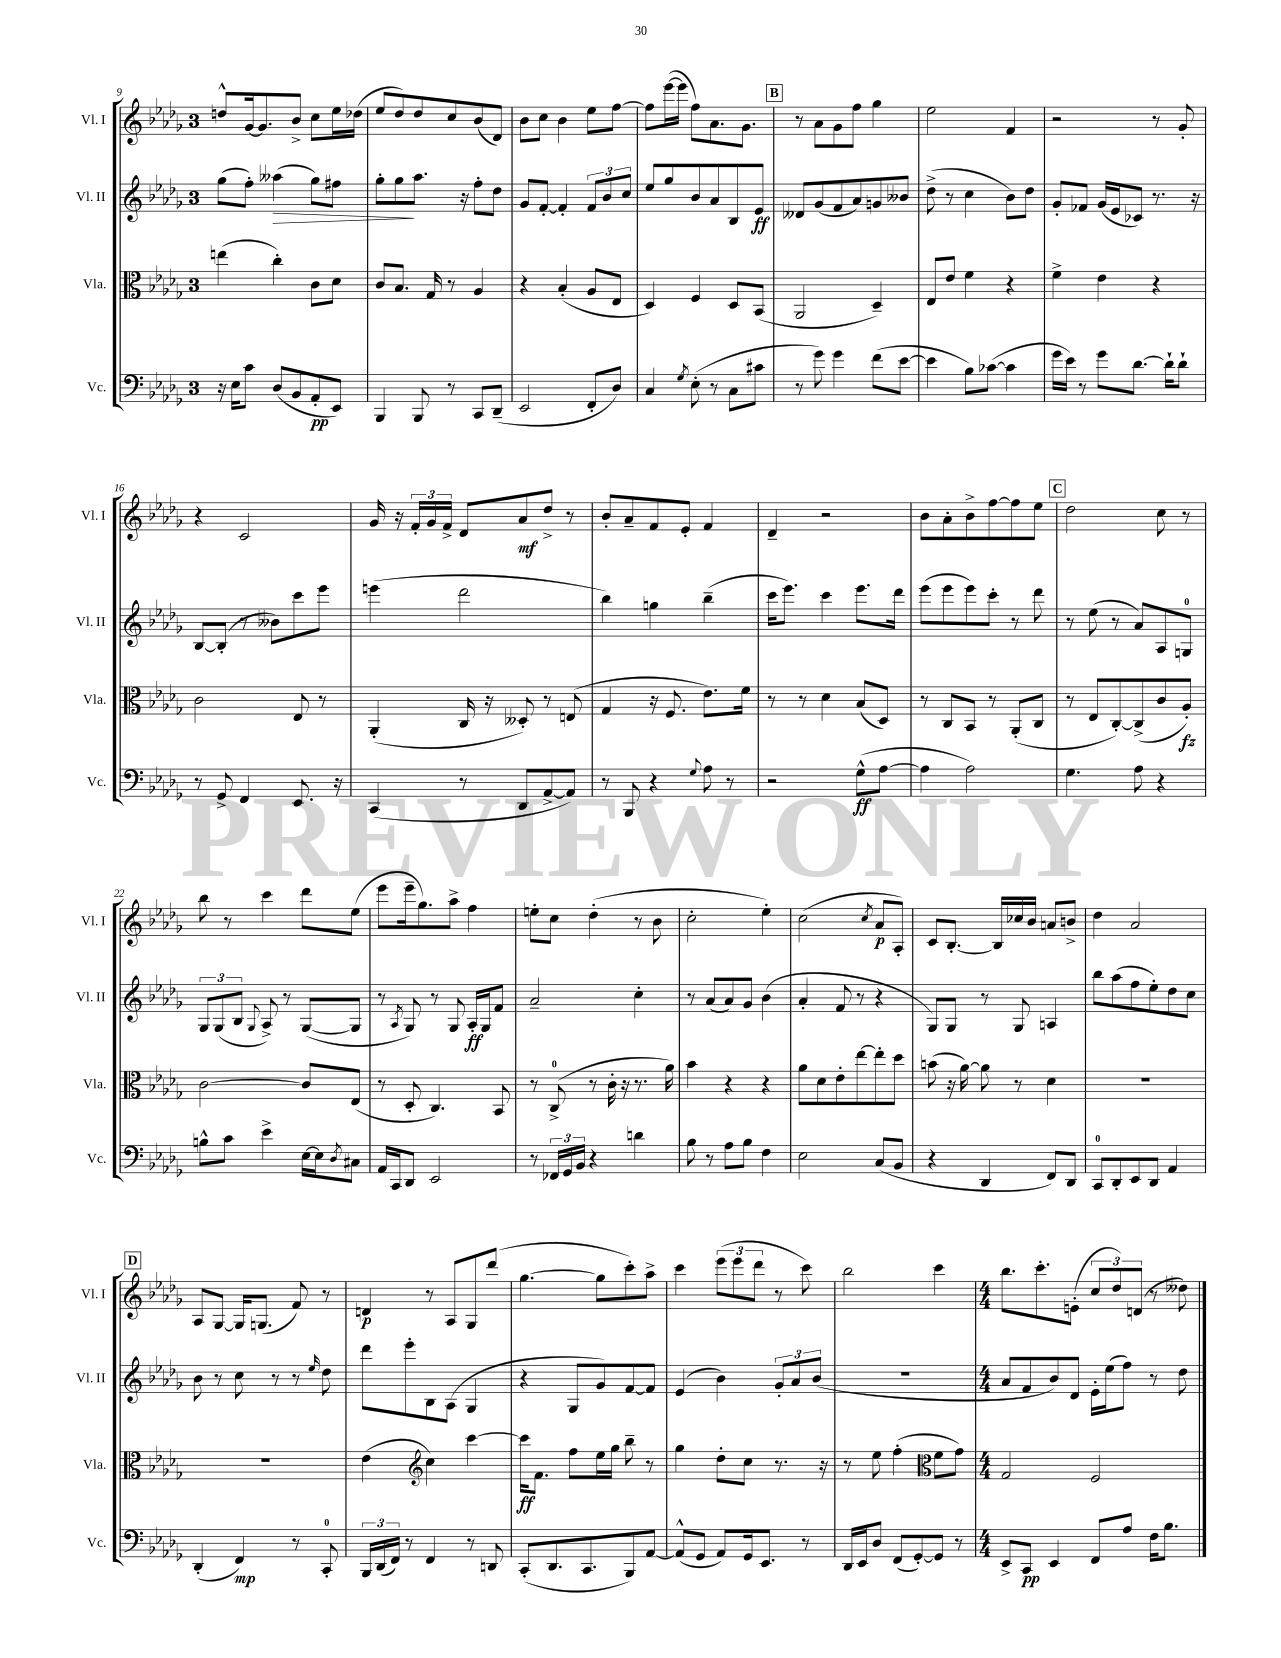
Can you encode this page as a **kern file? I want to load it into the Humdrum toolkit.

**kern	**kern	**kern	**kern
*staff4	*staff3	*staff2	*staff1
*clefF4	*clefC3	*clefG2	*clefG2
*k[b-e-a-d-g-]	*k[b-e-a-d-g-]	*k[b-e-a-d-g-]	*k[b-e-a-d-g-]
*M3/4	*M3/4	*M3/4	*M3/4
16r	(4ee	(8gg-	8dd^^
16E-	.	.	.
8c	.	8ff')	[16g-
.	.	.	8.g-]
(8D-	4cc')	(4aa--	.
8BB-	.	.	8b-^
8AA-'	8c	8gg-)	8cc
8EE-)	8d-	8ff#	16ee-
.	.	.	(16dd-
=	=	=	=
4BBB-	8c	8gg-'	8ee-
.	8.B-	8gg-	8dd-)
8BBB-	.	8.aa-	8dd-
.	16G-	.	.
8r	8r	.	8cc
.	.	16r	.
8CC	4A-	8ff'	(8b-
(8DD-~	.	8dd-	8d-)
=	=	=	=
2EE-	4r	8g-	8b-
.	.	[8f'	8cc
.	(4B-'	4f']	4b-
8FF'	8A-	12f	8ee-
.	.	12b-	.
8D-)	8E-	.	[8ff
.	.	12cc	.
=	=	=	=
4C	4D-)	8ee-	8ff]
.	.	8gg-	([16eee-
.	.	.	16eee-]
8qG-	.	.	.
(8E-'	4F	8b-	8ff)
8r	.	8a-	8.a-
8C	8D-	8B-	.
.	.	.	8.g-
8c#	(8BB-	8e-	.
=	=	=	=
8r	2AA-	8d--	8r
8g-)	.	(8g-	8a-
4g-	.	8f	8g-
.	.	8a-)	8ff
(8f	4D-~)	8g	4gg-
[8e-	.	8b--	.
=	=	=	=
4e-]	8E-	(8dd-^	2ee-
.	8e-	8r	.
8B-)	4f	4cc	.
([8c-	.	.	.
4c-]	4r	8b-)	4f
.	.	8dd-	.
=	=	=	=
16g-	4f^	8g-'	2r
16e-)	.	.	.
8r	.	8f-	.
8g-	4e-	(16g-	.
.	.	16e-	.
[8.d-	.	8c-)	.
.	4r	8.r	8r
16d-`]	.	.	.
8d-`	.	.	8g-'
.	.	16r	.
=	=	=	=
8r	2c	[8B-	4r
8GG-^	.	(8B-']	.
4FF	.	8r	2c
.	.	8b--)	.
8.EE-	8E-	8ccc	.
.	8r	8eee-	.
16r	.	.	.
=	=	=	=
(4CC	(4AA-'	(4eee	16g-
.	.	.	16r
.	.	.	24f'
.	.	.	24g-
.	.	.	24f^
8r	16C	2ddd-	8d-
.	16r	.	.
8DD-	8D--')	.	8a-
[8AA-^	8r	.	8dd-^
8AA-])	(8E	.	8r
=	=	=	=
8r	4G-	4bb-)	8b-'
8BBB-	.	.	8a-~
4r	16r	4gg	8f
.	8.F	.	.
.	.	.	8e-'
8qqG-	.	.	.
8A-	8.e-)	(4bb-~	4f
8r	.	.	.
.	16f	.	.
=	=	=	=
2r	8r	16ccc	4d-~
.	.	8.eee-)	.
.	8r	.	.
.	4d-	4ccc	2r
(8G-^^	(8B-	8.eee-	.
[8A-	8D-)	.	.
.	.	16ddd-	.
=	=	=	=
4A-]	8r	(8eee-	8b-
.	8C	8eee-	8a-'
2A-)	8BB-	8eee-)	8b-^
.	8r	8ccc'	[8ff
.	(8AA-'	8r	8ff]
.	8C	8ddd-	8ee-
=	=	=	=
4.G-	8r	8r	2dd-
.	8E-	(8ee-	.
.	[8C')	8r	.
8A-	(8C^]	8a-)	.
4r	8c	8A-	8cc
.	8A-')	8G	8r
=	=	=	=
8B^^	[2c	12G-	8bb-
.	.	(12G-	.
8c	.	.	8r
.	.	12B-	.
.	.	8qqG-	.
4e-^	.	8A-^)	4ccc
.	.	8r	.
[16E-	8c]	([8G-	8ddd-
16E-]	.	.	.
8qD-	.	.	.
8C#	(8E-	8G-]	(8ee-
=	=	=	=
16AA-	8r	8r	8eee-
16CC	.	.	.
.	.	8qA-	.
8DD-	8D-'	8G-)	16eee-~
.	.	.	8.gg-)
2EE-	4.C)	8r	.
.	.	8G-	8aa-^
.	.	16A-'	4ff
.	.	16G-	.
.	8BB-	8f	.
=	=	=	=
8r	8r	2a-~	8ee'
24FF-	(8C^	.	8cc
24GG-	.	.	.
24BB-	.	.	.
4r	8r	.	(4dd-'
.	16c'	.	.
.	16r	.	.
4d	8.r	4cc'	8r
.	.	.	8b-
.	16a-)	.	.
=	=	=	=
8B-	4b-	8r	2cc'
8r	.	(8a-	.
8A-	4r	8a-)	.
8B-	.	8g-	.
4F	4r	(4b-	4ee-')
=	=	=	=
2E-	8a-	4a-'	(2cc
.	8d-	.	.
.	8e-'	8f	.
.	[8ee-	8r	.
.	.	.	8qcc
(8C	8ee-']	4r	8a-
8BB-	8dd-	.	8A-')
=	=	=	=
4r	(8b	8G-)	8c
.	16r	8G-	[8.B-'
.	[16a-)	.	.
4DD-	8a-]	8r	.
.	.	.	16B-]
.	8r	8G-	16cc-
.	.	.	16b-
8FF)	4d-	4A	8a
8DD-	.	.	8b^
=	=	=	=
8CC	2.r	8bb-	4dd-
8DD-'	.	(8aa-	.
8EE-	.	8ff	2a-
8DD-	.	8ee-')	.
4AA-	.	8dd-	.
.	.	8cc	.
=	=	=	=
(4DD-'	2.r	8b-	8A-
.	.	8r	[8G-
4FF)	.	8cc	16G-]
.	.	.	(8.G
.	.	8r	.
8r	.	8r	8f)
.	.	16qqee-	.
8CC'	.	8dd-	8r
=	=	=	=
24BBB-	(4e-	8ddd-	4d
(24DD-	.	.	.
24FF)	.	.	.
8r	.	8eee-'	.
*	*clefG2	*	*
4FF	4cc)	8B-	8r
.	.	(8A-	8A-
8r	[4ccc	4G-	8G-
8DD	.	.	(8ddd-
=	=	=	=
(8CC'	16ccc]	4r	[4.gg-
.	8.f	.	.
8.DD-	.	.	.
.	8ff	8G-	.
8.CC	.	.	.
.	16ee-	8g-)	8gg-]
.	16gg-	.	.
8BBB-)	8bb-~	[8f	8ccc')
[8AA-	8r	8f]	8aa-^
=	=	=	=
(8AA-^^]	4gg-	(4e-	4ccc
8GG-	.	.	.
8AA-)	8dd-'	4b-)	(12eee-
.	.	.	12eee-
16GG-	8cc	.	.
.	.	.	12ddd-
8.EE-	.	.	.
.	8.r	12g-'	8r
.	.	12a-	.
8r	.	.	8ccc)
.	.	(12b-	.
.	16r	.	.
=	=	=	=
16DD-	8r	2.r	2bb-
16EE-	.	.	.
8D-	8ee-	.	.
(8FF	(4ff'	.	.
[8GG-')	.	.	.
*	*clefC3	*	*
8GG-]	8f	.	4ccc
8r	8g-)	.	.
=	=	=	=
*M4/4	*M4/4	*M4/4	*M4/4
8EE-^	2G-	8a-	8.bb-
8CC	.	8f	.
.	.	.	8.ccc'
4EE-	.	8b-)	.
.	.	8d-	(8e'
8FF	2F	16e-'	12cc
.	.	(16ee-	.
.	.	.	12dd-)
8A-	.	8ff)	.
.	.	.	(12d
16F	.	8r	8r
8.B-	.	.	.
.	.	8dd-	8dd--)
==	==	==	==
*-	*-	*-	*-
